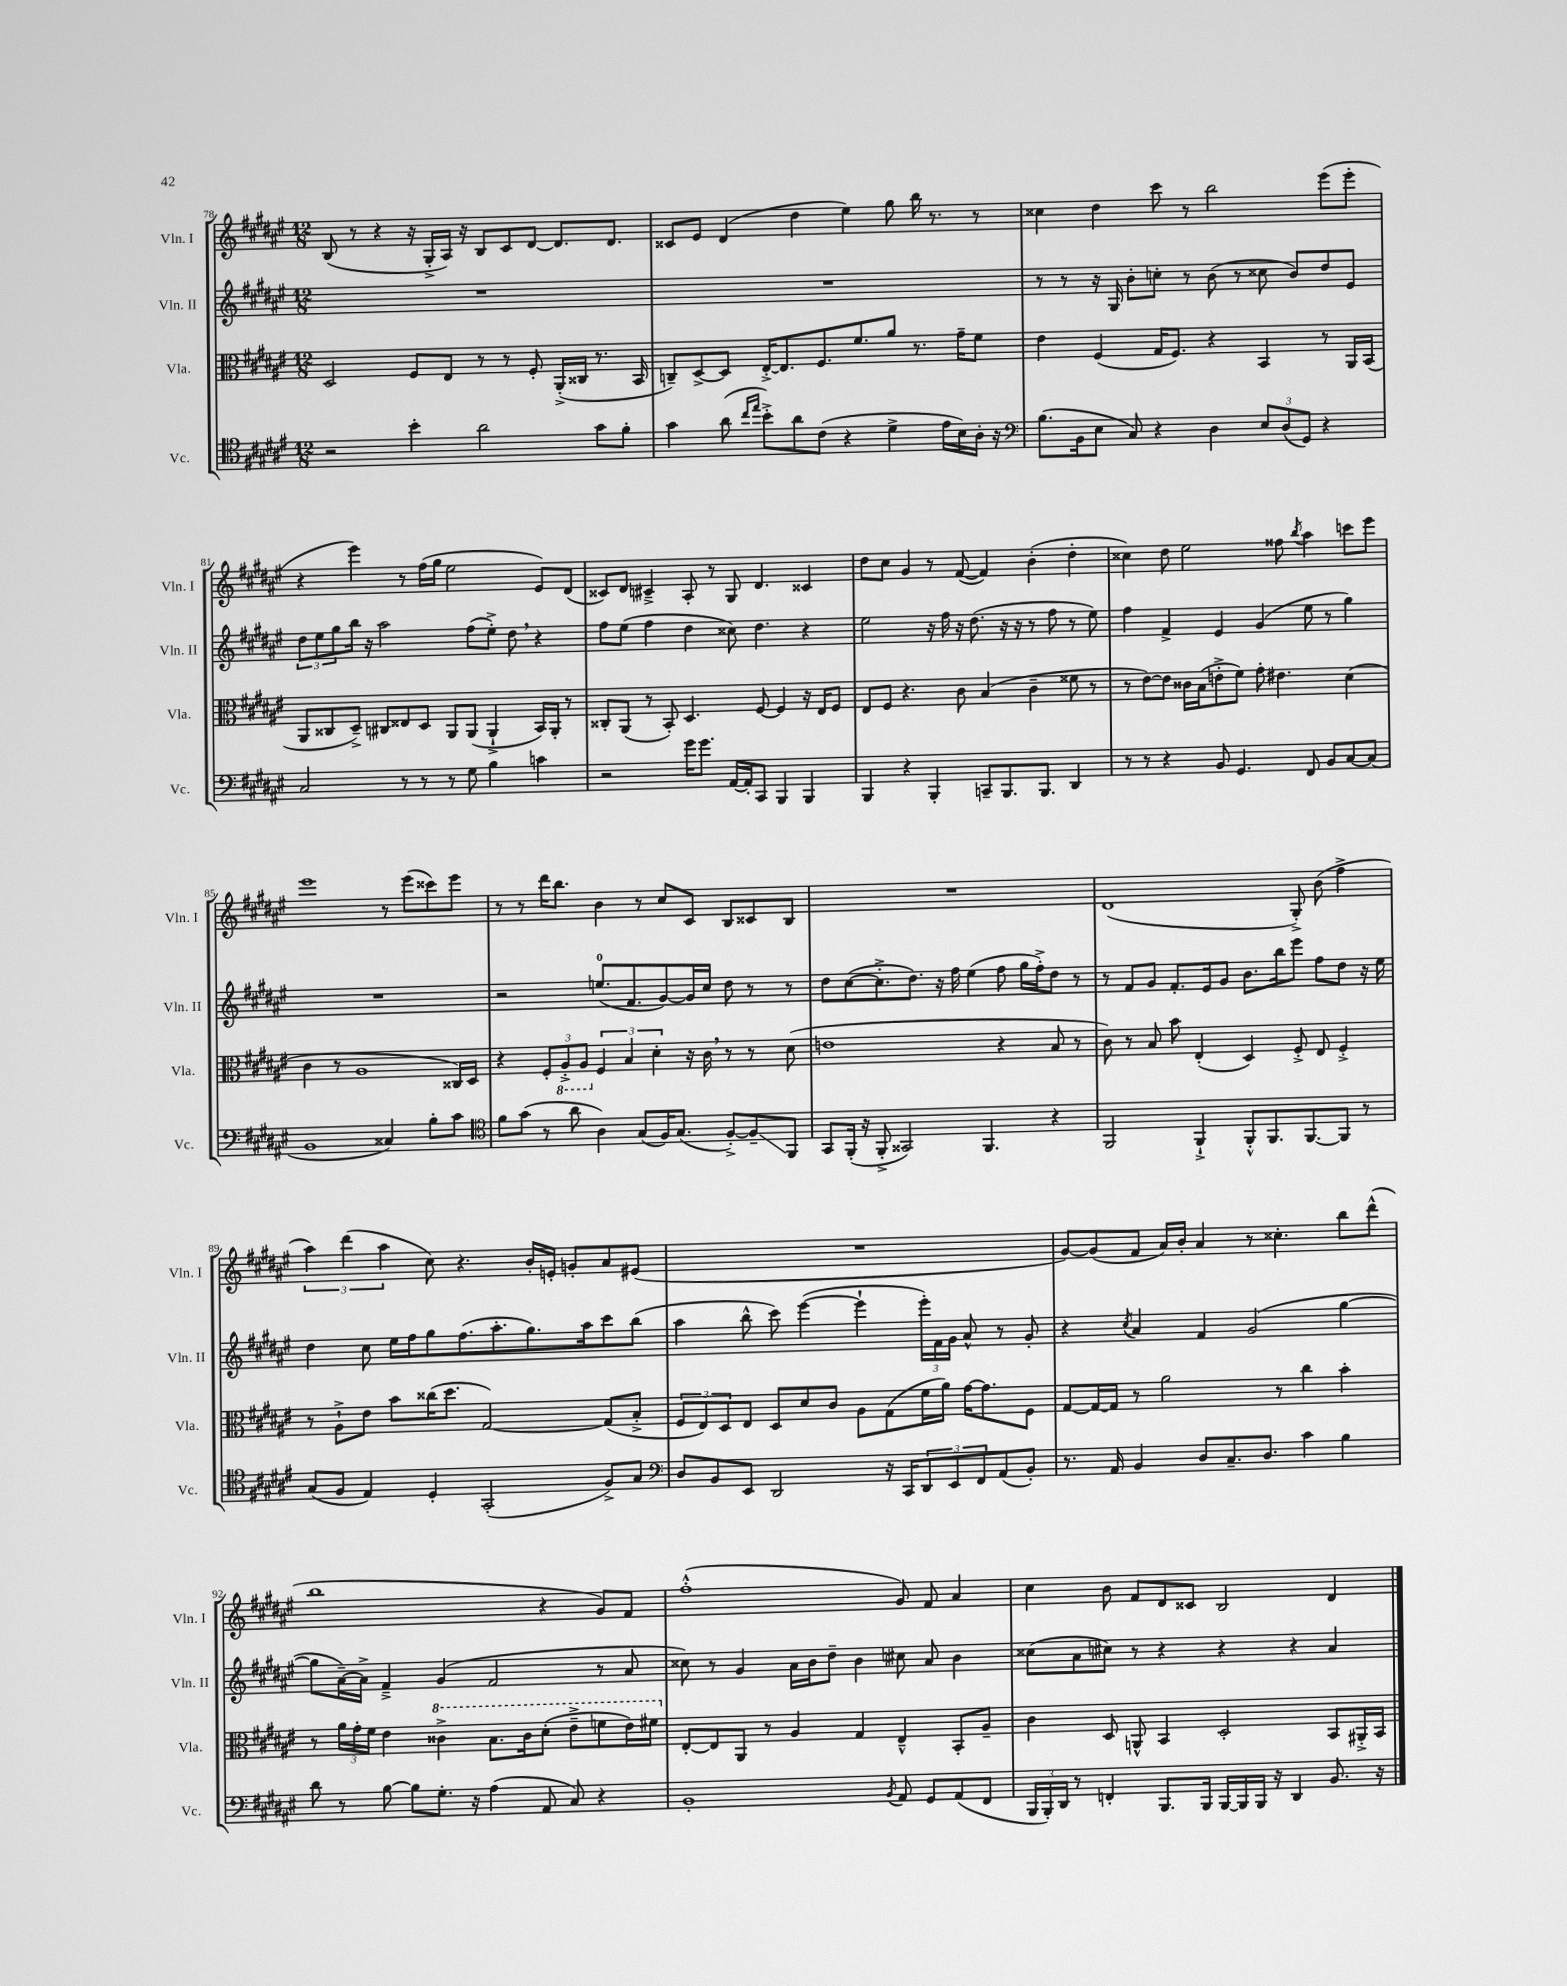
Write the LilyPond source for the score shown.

<<
\new StaffGroup <<
\new Staff = "s0" \with { instrumentName = "Vln. I" shortInstrumentName = "Vln. I" } {
    \clef treble \key fis \major \numericTimeSignature \time 12/8
    b8( r8 r4 r16 gis16-.-> ais16) r16 b8 cis'8 dis'8~ dis'8. dis'8. |
    cisis'8 eis'8 dis'4( dis''4 eis''4) gis''8 b''16 r8. r8 |
    cisis''4 dis''4 cis'''8 r8 b''2 eis'''8( eis'''8-. |
    r4 eis'''4) r8 fis''16( gis''16 eis''2 eis'8) dis'8( |
    cisis'8) dis'8 cis'4---> ais8-. r8 gis8 dis'4. cisis'4 |
    dis''8 cis''8 gis'4 r8 fis'8~( fis'4) b'4-.( dis''4-. |
    cisis''4) dis''8 eis''2 fisis''8 \acciaccatura { b''8 } ais''4 c'''8 eis'''8 |
    eis'''1 r8 eis'''8( cisis'''8) eis'''8 |
    r8 r8 dis'''16 b''8. b'4 r8 cis''8 cis'8 b8 cisis'8 b8 |
    R1. |
    dis'1( gis8-.->) b'8( fis''4-> |
    \tuplet 3/2 { ais''4) dis'''4( ais''4 } cis''8) r4. b'16-. e'16-. g'8-. ais'8 eis'8( |
    R1. |
    gis'8~) gis'8( fis'8 ais'16) b'16-. ais'4 r8 cisis''4.-. b''8 dis'''8-^( |
    b''1 r4 gis'8) fis'8 |
    fis''1-.-^( gis'8) fis'8 ais'4 |
    cis''4 b'8 fis'8 dis'8 cisis'8 b2 dis'4 \bar "|." |
}
\new Staff = "s1" \with { instrumentName = "Vln. II" shortInstrumentName = "Vln. II" } {
    \clef treble \key fis \major \numericTimeSignature \time 12/8
    R1. |
    R1. |
    r8 r8 r16 gis16 b'8-. c''8-. r8 b'8( r8 cisis''8 b'8) dis''8 eis'8 |
    \tuplet 3/2 { dis''8 eis''8 gis''8 } b''16 r16 ais''2 fis''8( eis''8-.->) dis''8 \breathe r4 |
    fis''8 eis''8( fis''4 dis''4 cisis''8) dis''4. r4 |
    eis''2 r16 fis''16 r16 dis''8.( r16 r16 r8 fis''8 r8 eis''8) |
    fis''4 fis'4-> eis'4 gis'4( eis''8 r8 gis''4) |
    R1. |
    r2 e''8.-0( fis'8. gis'8~) gis'16 cis''16 dis''8 r8 r8 |
    dis''8 cis''8~( cis''8.-.-> dis''8.) r16 fis''16 eis''4( fis''8 gis''16 fis''16-.->) dis''8 r8 |
    r8 fis'8 gis'8 fis'8.-. eis'16 gis'8 b'8. b''16 eis'''8 fis''8 dis''8 r16 eis''16 |
    dis''4 cis''8 eis''16 fis''16 gis''8 fis''8.( ais''8.-. gis''8.) ais''16 cis'''8 b''8( |
    ais''4 b''8-^ cis'''8) eis'''4~( eis'''4-! \tuplet 3/2 { eis'''16-.) fis'16 gis'16 } ais'8-^ r8 gis'8-. |
    r4 \acciaccatura { cis''8 } ais'4 fis'4 gis'2( gis''4~ |
    gis''8 ais'16~--) ais'16-> fis'4---> gis'4( fis'2 r8 ais'8 |
    cisis''8) r8 gis'4 ais'16 b'16 dis''8-- b'4 cis''8 ais'8 b'4 |
    cisis''8( ais'8 cis''8) r8 r4 r4 r4 ais'4 \bar "|." |
}
\new Staff = "s2" \with { instrumentName = "Vla." shortInstrumentName = "Vla." } {
    \clef alto \key fis \major \numericTimeSignature \time 12/8
    dis2 fis8 eis8 r8 r8 fis8-. ais,16-.->( cisis16 r8. b,16 |
    c8--) dis8~-> dis8 eis16~-.-> eis8. fis8. fis'8. ais'8 r8. gis'16-- fis'8 |
    eis'4 fis4( gis16 fis8.) r4 b,4 r8 ais,16 b,16( |
    ais,8 cisis8 dis8--->) cis8 eisis8 dis8 ais,8 ais,8( ais,4-!-> b,16) ais,16-. r8 |
    cisis8-. ais,8( r8 b,8-.) dis4. fis8~ fis4 r16 eis16 fis8 |
    eis8 fis8 r4. cis'8 b4( cis'4-- fisis'8 r8 |
    r8 eis'8~) eis'8 cisis'16 b16( e'8-.-> fis'8) gis'8-. eis'4. dis'4( |
    cis'4 r8 ais1 cisis16) dis16 |
    r4 \tuplet 3/2 { fis8-. \ottava #-1 ais,8-.-> ais,8 \ottava #0 } \tuplet 3/2 { fis4 b4 dis'4-. } r16 cis'16 \breathe r8 r8 dis'8( |
    e'1 r4 b8 r8 |
    cis'8) r8 b8 b'8 eis4-.( dis4) fis8-.-> eis8 fis4-.-> |
    r8 ais8-!-> eis'8 b'8 cisis''16( dis''8. gis2~) gis8( b8-.-> |
    \tuplet 3/2 { fis8 eis8) dis8 } eis8 dis8 dis'8 cis'8 ais8 gis8( fis'16 ais'16) gis'16~ gis'8. fis8 |
    gis8~ gis16~ gis16 r8 ais'2 r8 cis''4 b'4-. |
    r8 \tuplet 3/2 { ais'16 gis'16-. fis'16 } eis'4 \ottava #1 cisis''4-> b'8. cisis''16 dis''8-.( eis''8---> f''8 eis''16) fis''16 \ottava #0 |
    eis8~-. eis8 ais,8 r8 ais4 gis4 eis4---^ b,8-. ais8-- |
    cis'4 dis8 a,8-^ b,4 dis2-. b,8 ais,16-.-> b,16 \bar "|." |
}
\new Staff = "s3" \with { instrumentName = "Vc." shortInstrumentName = "Vc." } {
    \clef tenor \key fis \major \numericTimeSignature \time 12/8
    r2 b'4-. ais'2 gis'8 fis'8-. |
    gis'4 ais'8( \grace { cis''16 eis''16 } b'8-.->) ais'8 cis'8( r4 dis'4-> eis'16 b16) ais16-. r16 |
    \clef bass b8.( b,16 eis8 cis8) r4 dis4 \tuplet 3/2 { eis8 dis8( gis,8) } r4 |
    cis2 r8 r8 r8 gis8 b4 c'4 |
    r2 gis'16 gis'8. ais,16~ ais,16-. cis,8 b,,4 b,,4 |
    b,,4 r4 b,,4-. c,8-- b,,8. b,,8. dis,4 |
    r8 r8 r4 b,8 gis,4. fis,8 b,8 cis8~ cis8( |
    b,1 cisis4) b8-. cis'8 |
    \clef tenor fis'8 gis'8( r8 ais'8 ais4) gis8( fis16) gis8.( fis8~-.->) fis8--\glissando fis,8 |
    gis,8 fis,16-.( r16 fis,8-.-> gisis,2) fis,4. r4 |
    fis,2 fis,4-!-> fis,8-.-^ fis,8. fis,8.~ fis,8 r8 |
    gis8( fis8 eis4) dis4-. gis,2-.( fis8->) gis8 |
    \clef bass dis8 b,8 eis,8 dis,2 r16 cis,16 \tuplet 3/2 { dis,8 eis,8 fis,8 } ais,8( b,8-.) |
    r8. ais,16 b,4 dis8 cis8.-- dis8. cis'4 b4 |
    dis'8 r8 b8~ b8 gis8.-. r16 ais4( ais,8 cis8) r4 |
    b,1-. \acciaccatura { b,8 } ais,8 gis,8 ais,8( fis,8 |
    \tuplet 3/2 { b,,16 b,,16-.) dis,16 } r8 f,4-. b,,8. b,,16 b,,16~ b,,16 b,,16 r16 dis,4 b,8. r16 \bar "|." |
}
>>
>>
\layout { \context { \Score currentBarNumber = #78 } }
